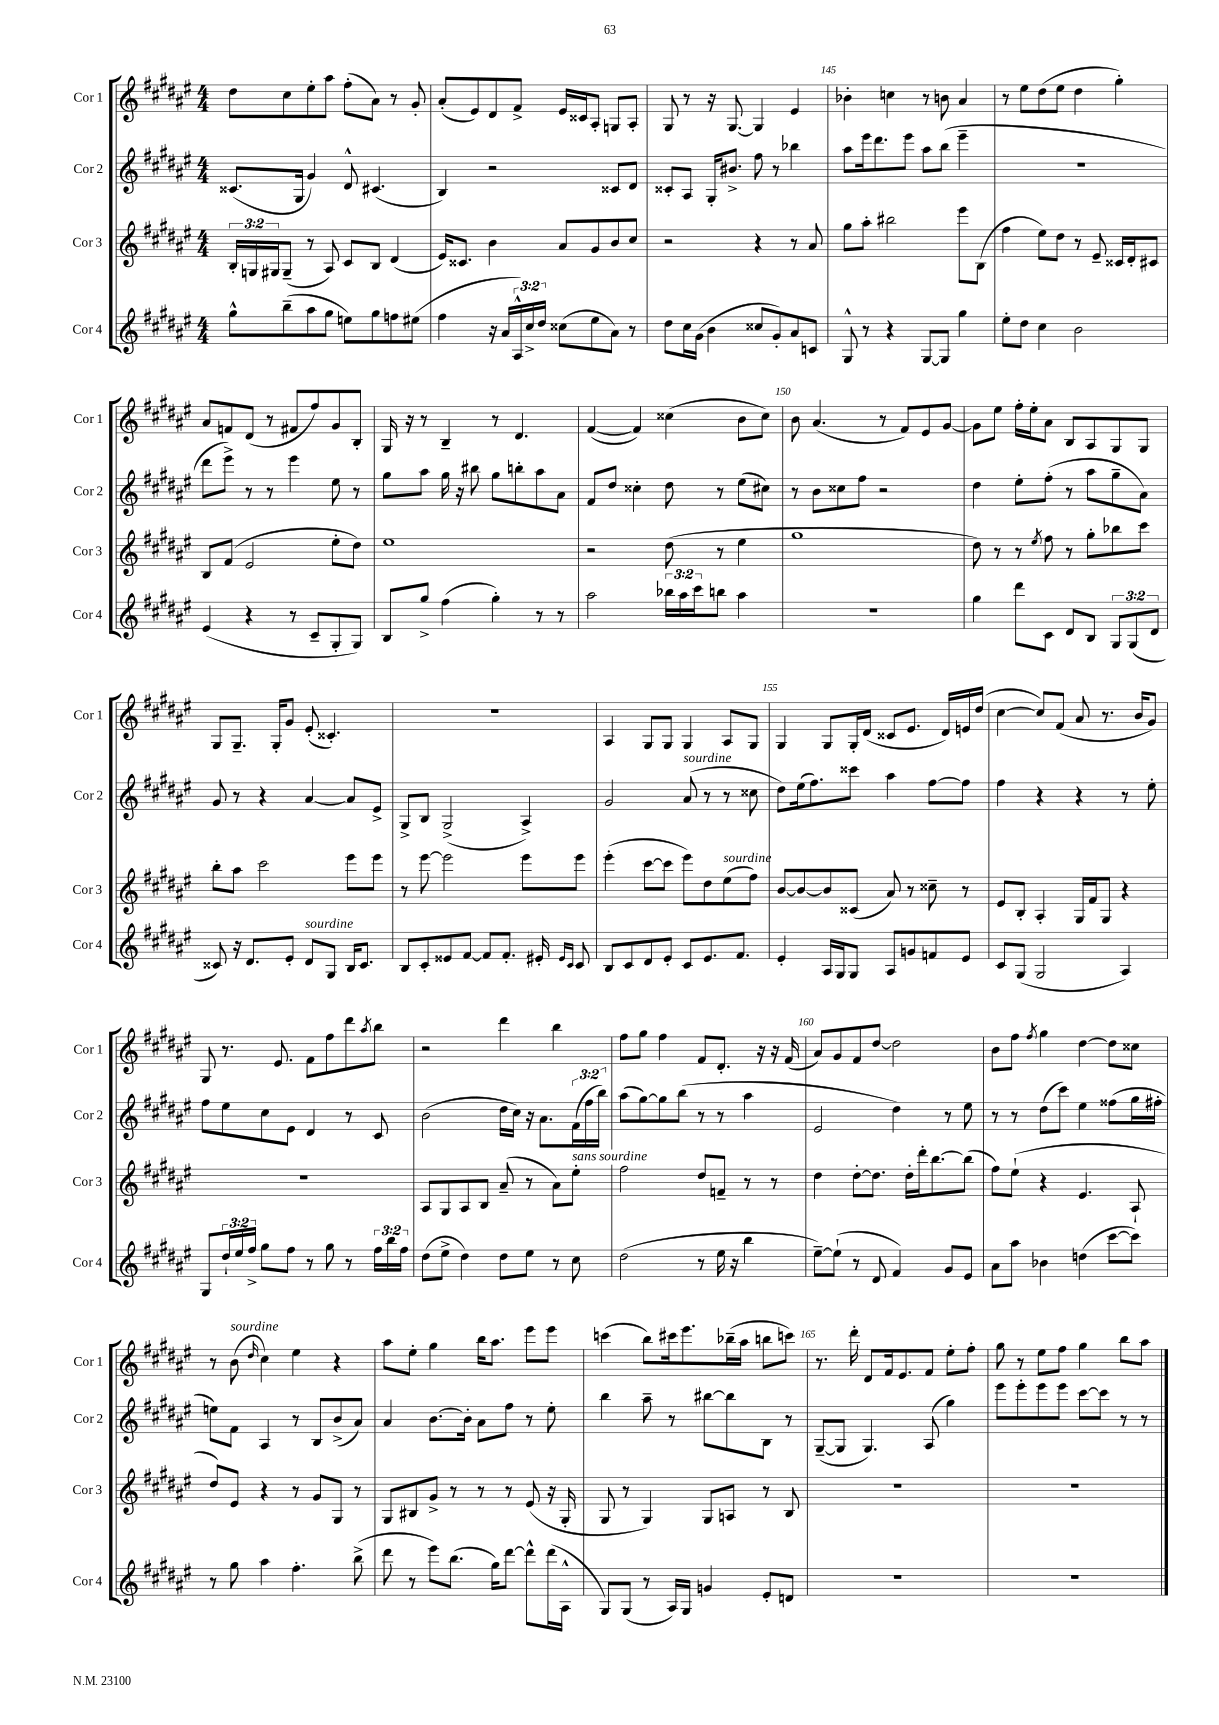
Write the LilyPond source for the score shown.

<<
\new StaffGroup <<
\new Staff = "s0" \with { instrumentName = "Cor 1" shortInstrumentName = "Cor 1" } {
    \clef treble \key fis \major \numericTimeSignature \time 4/4
    dis''8 cis''8 eis''8-. ais''8 fis''8-.( ais'8) r8 gis'8-. |
    ais'8-.( eis'8) dis'8 fis'8-> eis'16 cisis'16 ais8-. g8 ais8-. |
    gis8 r8 r16 gis8.~ gis4 eis'4 |
    bes'4-. c''4 r8 b'8 ais'4 |
    r8 eis''8 dis''8( eis''8 dis''4 gis''4-.) |
    ais'8 f'8 dis'8( r8 fis'8 fis''8) gis'8 b8-. |
    gis16 r16 r8 b4-- r8 dis'4. |
    fis'4~( fis'4) cisis''4( b'8 cisis''8) |
    b'8 ais'4.( r8 fis'8) eis'8 gis'8~ |
    gis'8 eis''8 fis''16-. eis''16-. ais'8 b8 ais8 gis8 gis8 |
    gis8 gis8.-- gis16-. gis'8 eis'8-.( cisis'4.-.) |
    r1 |
    ais4 gis8 gis8 gis4 ais8 gis8 |
    gis4 gis8 gis16-. dis'16( cisis'8 eis'8. dis'16) e'16 dis''16( |
    cis''4~ cis''8) fis'8( ais'8 r8. b'16 gis'8) |
    gis8 r8. eis'8. fis'8 fis''8 dis'''8 \acciaccatura { ais''8 } b''8 |
    r2 dis'''4 b''4 |
    fis''8 gis''8 fis''4 fis'8 dis'8.-. r16 r16 fis'16( |
    ais'8) gis'8 fis'8 dis''8~ dis''2 |
    b'8 fis''8 \acciaccatura { fis''8 } gis''4 dis''4~ dis''8 cisis''8 |
    r8 b'8^\markup { \italic "sourdine" }( \grace { dis''16 } cis''4) eis''4 r4 |
    ais''8 eis''8-. gis''4 b''16 ais''8. eis'''8 eis'''8 |
    c'''4( b''8) cis'''16 eis'''8. bes''16--( ais''16 b''8 c'''8) |
    r8. dis'''16-. dis'8 fis'16 eis'8. fis'8 eis''8-. fis''8-. |
    gis''8 r8 eis''8 fis''8 gis''4 b''8 ais''8 \bar "|." |
}
\new Staff = "s1" \with { instrumentName = "Cor 2" shortInstrumentName = "Cor 2" } {
    \clef treble \key fis \major \numericTimeSignature \time 4/4 \override Staff.TupletNumber.text = #tuplet-number::calc-fraction-text
    cisis'8.( gis16 gis'4) dis'8-^ cis'4.( |
    b4) r2 cisis'8 dis'8 |
    cisis'8-. ais8 gis16-. bis'8.-> fis''8 r8 bes''4 |
    ais''8 eis'''16 dis'''8. eis'''8 ais''8 b''8( eis'''4-- |
    R1 |
    dis'''8 eis'''8->) r8 r8 eis'''4 eis''8 r8 |
    gis''8 ais''8 gis''16 r16 bis''8 gis''8 b''8-. ais''8 ais'8 |
    fis'8 dis''8 cisis''4-. dis''8 r8 eis''8( cis''8) |
    r8 b'8 cisis''8 fis''8 r2 |
    dis''4 eis''8-. fis''8-.( r8 ais''8 gis''8-- ais'8) |
    gis'8 r8 r4 ais'4~ ais'8 eis'8-> |
    gis8-> b8 gis2->( ais4->) |
    gis'2 ais'8^\markup { \italic "sourdine" }( r8 r8 cisis''8 |
    dis''8) eis''16( fis''8.) cisis'''8 ais''4 fis''8~ fis''8 |
    fis''4 r4 r4 r8 eis''8-. |
    fis''8 eis''8 cis''8 eis'8 dis'4 r8 cis'8 |
    b'2( dis''16 cis''16) r16 ais'8. \tuplet 3/2 { fis'16( fis''16 b''16) } |
    ais''8( gis''8~) gis''8 b''8( r8 r8 ais''4 |
    eis'2 dis''4) r8 eis''8 |
    r8 r8 dis''8( cis'''8) eis''4 fisis''8( gis''16 fis''16-. |
    e''8) fis'8 ais4 r8 b8 b'8->( ais'8) |
    ais'4 b'8.~ b'16-. ais'8 fis''8 r8 eis''8-. |
    b''4 ais''8-- r8 bis''8~ bis''8 b8 r8 |
    gis8~--( gis8 gis4.) ais8( gis''4) |
    eis'''8 eis'''8-. eis'''8 eis'''8 cis'''8~ cis'''8 r8 r8 \bar "|." |
}
\new Staff = "s2" \with { instrumentName = "Cor 3" shortInstrumentName = "Cor 3" } {
    \clef treble \key fis \major \numericTimeSignature \time 4/4 \override Staff.TupletNumber.text = #tuplet-number::calc-fraction-text
    \tuplet 3/2 { b16-. g16 gis16 } gis8--( r8 ais8) cis'8 b8 dis'4( |
    eis'16) cisis'8. b'4 ais'8 gis'8 b'8 cis''8 |
    r2 r4 r8 ais'8 |
    gis''8 ais''8-. bis''2 eis'''8 b8( |
    fis''4 eis''8) dis''8 r8 eis'8-- cisis'16 dis'16-. cis'8 |
    b8 fis'8( eis'2 eis''8-. dis''8) |
    eis''1 |
    r2 dis''8( r8 eis''4 |
    gis''1 |
    dis''8) r8 r8 \acciaccatura { eis''8 } fis''8 r8 gis''8-. bes''8 cis'''8 |
    b''8-. ais''8 cis'''2 eis'''8 eis'''8 |
    r8 eis'''8~ eis'''2 eis'''8 eis'''8 |
    eis'''4-.( cis'''8~ cis'''8 eis'''8) dis''8 eis''8^\markup { \italic "sourdine" }( fis''8) |
    b'8~ b'8~ b'8 cisis'8( ais'8) r8 cisis''8-- r8 |
    eis'8 b8-. ais4-. gis16 fis'16 gis8 r4 |
    R1 |
    ais8 gis8 ais8 b8 ais'8--( r8 ais'8) eis''8-.^\markup { \italic "sans sourdine" } |
    fis''2 dis''8 f'8-- r8 r8 |
    dis''4 dis''8~-. dis''8. dis''16-. dis'''16-. b''8.~ b''8( |
    fis''8) eis''8-!( r4 eis'4. ais8-! |
    dis''8) eis'8 r4 r8 gis'8 gis8 r8 |
    gis8 bis8 gis'8-> r8 r8 r8 eis'8( r16 gis16-. |
    gis8 r8 gis4) gis8 a8 r8 b8 |
    R1 |
    R1 \bar "|." |
}
\new Staff = "s3" \with { instrumentName = "Cor 4" shortInstrumentName = "Cor 4" } {
    \clef treble \key fis \major \numericTimeSignature \time 4/4 \override Staff.TupletNumber.text = #tuplet-number::calc-fraction-text
    gis''8-^ b''8--( ais''8 gis''8 e''8) gis''8 f''8 eis''8( |
    fis''4 r16 ais'16 \tuplet 3/2 { ais16-^) cis''16-> dis''16 } cisis''8( eis''8 ais'8) r8 |
    dis''8 cis''16 gis'16( b'4 cisis''8 gis'8-.) ais'8 c'8 |
    gis8-^ r8 r4 gis8~ gis8 gis''4 |
    eis''8-. dis''8 cis''4 b'2 |
    eis'4( r4 r8 cis'8-- gis8-. gis8) |
    b8 gis''8-> fis''4( gis''4-.) r8 r8 |
    ais''2 \tuplet 3/2 { bes''16 ais''16 cis'''16 } b''8 ais''4 |
    R1 |
    gis''4 dis'''8 cis'8 dis'8 b8 \tuplet 3/2 { gis8 gis8( dis'8 } |
    cisis'8) r16 dis'8. eis'8-. dis'8^\markup { \italic "sourdine" } gis8 b16 cisis'8. |
    b8 cis'8-. eisis'8 fis'8~ fis'8 fis'8.-. eis'16-. \grace { eis'16 cis'16 } cis'8 |
    b8 cis'8 dis'8 eis'8-. cis'8 eis'8. fis'8. |
    eis'4-. ais16 gis16 gis8 ais8 g'8 f'8 eis'8 |
    cis'8 gis8( gis2 ais4) |
    gis8 \tuplet 3/2 { dis''16-! eis''16 fis''16-> } gis''8 fis''8 r8 gis''8 r8 \tuplet 3/2 { fis''16 b''16 fis''16 } |
    dis''8( eis''8-> dis''4) dis''8 eis''8 r8 cis''8 |
    dis''2( r8 eis''16 r16 b''4 |
    eis''8~--) eis''8-!( r8 dis'8 fis'4) gis'8 eis'8 |
    ais'8 ais''8 bes'4 d''4( cis'''8~ cis'''8) |
    r8 gis''8 ais''4 fis''4.-. b''8->( |
    dis'''8 r8 eis'''8) b''8.( gis''16) dis'''8~ dis'''8-^ dis'''16( ais16-^ |
    gis8) gis8( r8 ais16) gis16 g'4 eis'8-. d'8 |
    R1 |
    R1 \bar "|." |
}
>>
>>
\layout { \context { \Score currentBarNumber = #142 \override BarNumber.break-visibility = ##(#f #t #t) barNumberVisibility = #(every-nth-bar-number-visible 5) } }
